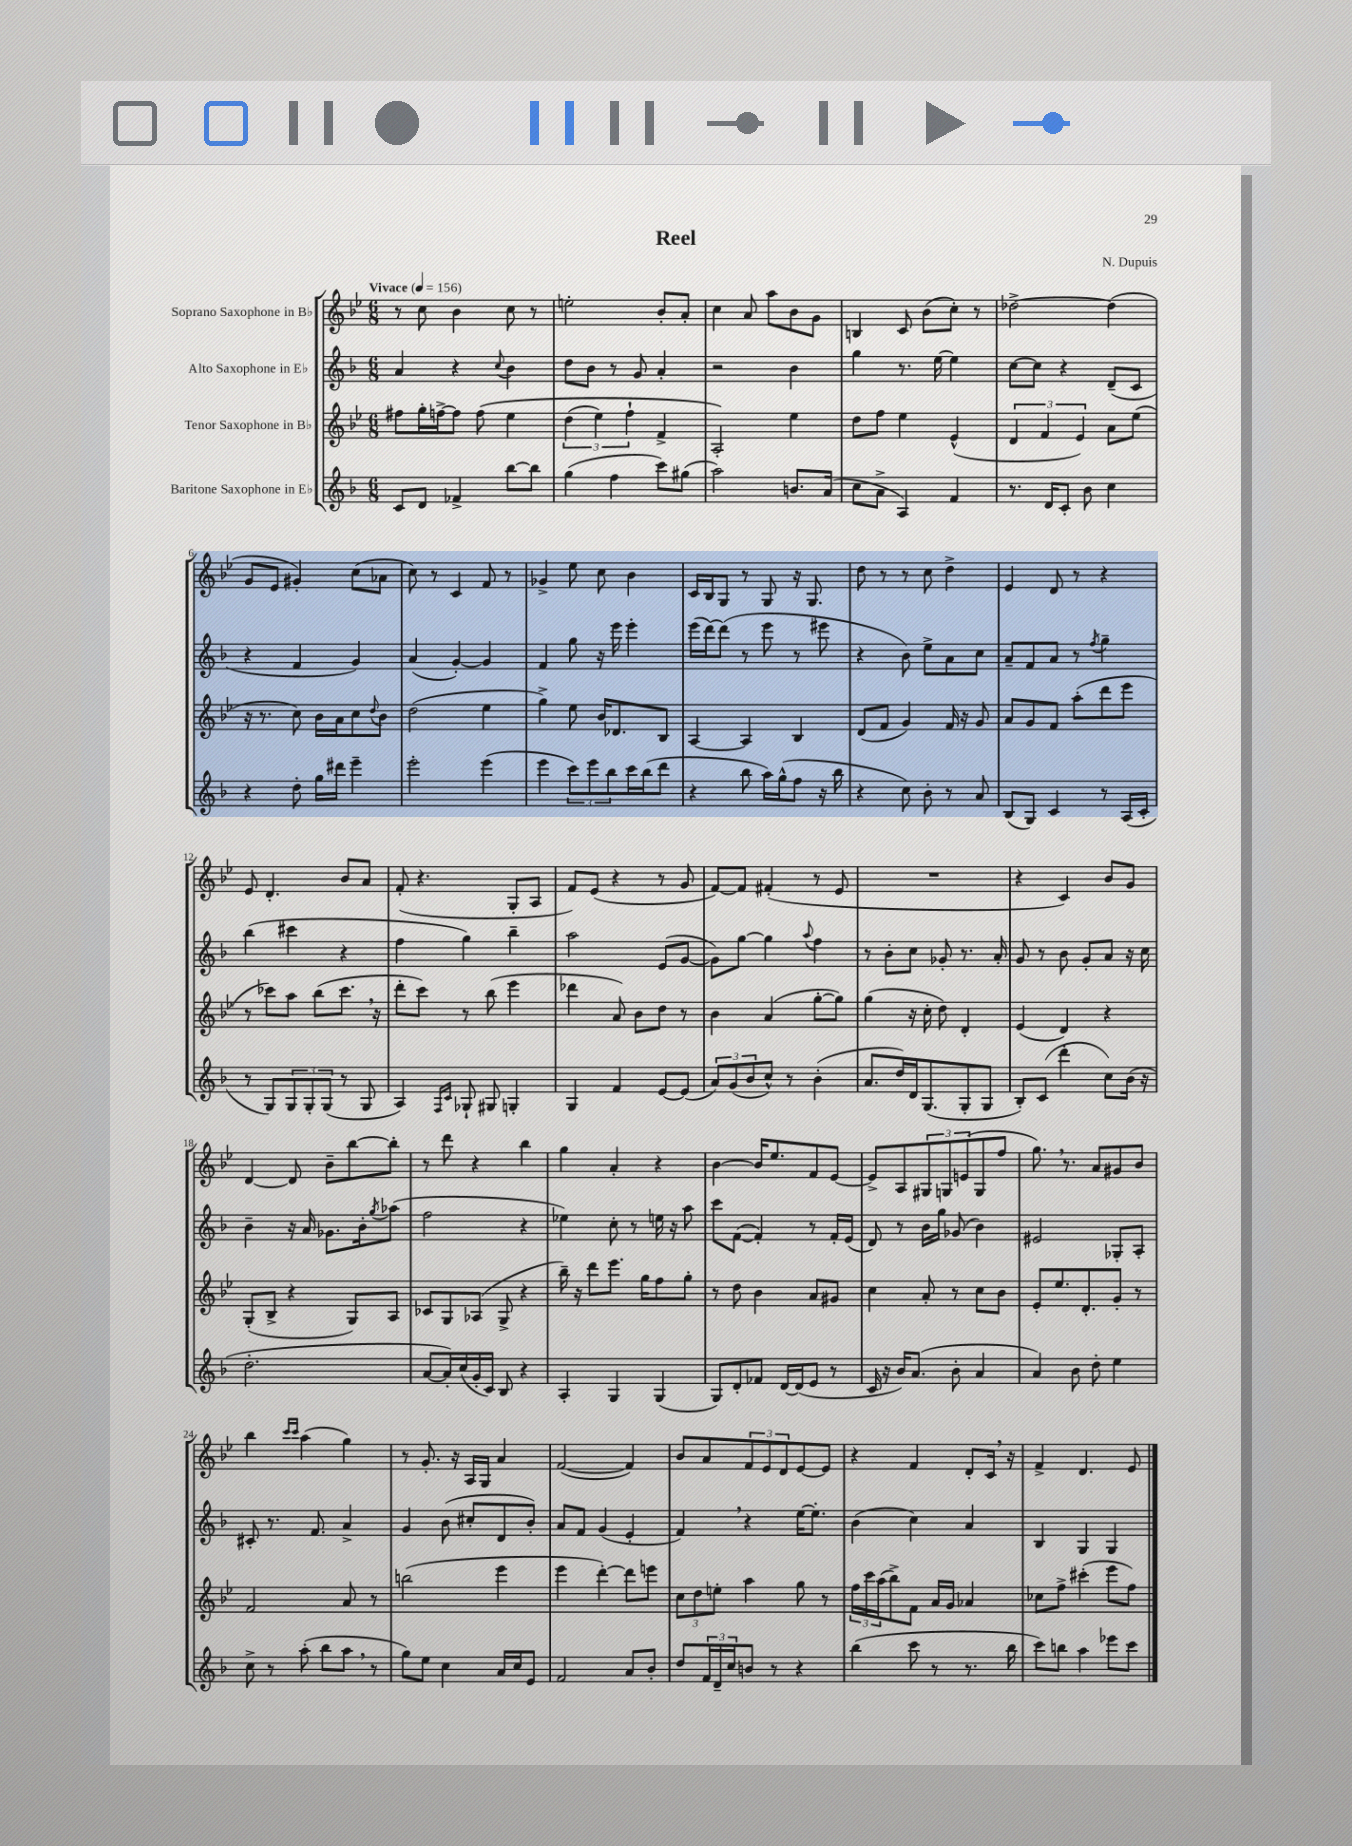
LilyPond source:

\header { title = "Reel" composer = "N. Dupuis" }
<<
\new StaffGroup <<
\new Staff = "s0" \with { instrumentName = "Soprano Saxophone in Bb" } {
    \clef treble \key bes \major \numericTimeSignature \time 6/8 \tempo "Vivace" 4 = 156
    r8 c''8 bes'4 c''8 r8 |
    e''2-. bes'8-. a'8-. |
    c''4 a'8 a''8 bes'8 g'8 |
    b4 c'8 bes'8( c''8-.) r8 |
    des''2~-> des''4( |
    g'8 ees'8 gis'4-.) c''8( aes'8 |
    c''8) r8 c'4 f'8 r8 |
    ges'4-> ees''8 c''8 bes'4 |
    c'16 bes16 g8 r8 g8 r16 g8. |
    d''8 r8 r8 c''8 d''4-> |
    ees'4 d'8 r8 r4 |
    ees'8 d'4.-. bes'8 a'8 |
    f'8-.( r4. g8-. a8 |
    f'8) ees'8( r4 r8 g'8 |
    f'8~) f'8 fis'4-.( r8 ees'8 |
    R2. |
    r4 c'4) bes'8 g'8 |
    d'4~ d'8 bes'8-- bes''8~ bes''8-. |
    r8 d'''8 r4 bes''4 |
    g''4 a'4-. r4 |
    bes'4~ bes'16 ees''8. f'8 ees'8~ |
    ees'8-> a8 \tuplet 3/2 { gis8 g8 e'8( } g8 f''8 |
    g''8.) \breathe r8. a'8 gis'8 bes'8 |
    bes''4 \grace { c'''16 c'''16 } a''4( g''4) |
    r8 g'8.-. r16 a16 g16 a'4 |
    f'2~( f'4) |
    bes'8 a'8 \tuplet 3/2 { f'8 ees'8 d'8 } ees'8~ ees'8 |
    r4 f'4 d'8-. c'16 \breathe r16 |
    f'4-> d'4. ees'8 \bar "|." |
}
\new Staff = "s1" \with { instrumentName = "Alto Saxophone in Eb" } {
    \clef treble \key f \major \numericTimeSignature \time 6/8
    a'4 r4 \appoggiatura { c''8 } bes'4 |
    d''8 bes'8 r8 g'8 a'4-. |
    r2 bes'4 |
    g''4 r8. e''16~ e''4 |
    c''8~ c''8 r4 d'8--( c'8 |
    r4 f'4 g'4) |
    a'4( g'4~-.) g'4 |
    f'4 g''8 r16 e'''16 e'''4-. |
    e'''16( d'''16~) d'''8( r8 e'''8 r8 eis'''8 |
    r4 bes'8) e''8-> a'8 c''8 |
    a'8-- f'8 a'8 r8 \acciaccatura { f''8 } g''4-- |
    bes''4( cis'''4 r4 |
    f''4 g''4) bes''4-- |
    a''2 e'8( g'8~ |
    g'8) g''8~ g''4 \appoggiatura { a''8 } f''4 |
    r8 bes'8-. c''8 ges'8-. r8. a'16-. |
    g'8 r8 bes'8 g'8-. a'8 r16 c''16 |
    bes'4-- r16 a'16 ges'8. bes'16-. \acciaccatura { g''8 } aes''8( |
    f''2 r4 |
    ees''4) c''8-. r8 e''16 r16 a''8 |
    c'''8 f'8~( f'4-.) r8 f'16-. e'16( |
    d'8) r8 bes'16 g''16 ges'8( bes'4) |
    eis'2 ges8-. a8-. |
    cis'8-. r8. f'8. a'4-> |
    g'4 bes'8( cis''8-. d'8 bes'8-.) |
    a'8 f'8 g'4( e'4-. |
    f'4) \breathe r4 e''16~ e''8.-. |
    bes'4( c''4) a'4 |
    bes4 g4 g4 \bar "|." |
}
\new Staff = "s2" \with { instrumentName = "Tenor Saxophone in Bb" } {
    \clef treble \key bes \major \numericTimeSignature \time 6/8
    fis''8 g''16-. f''16~-> f''8 f''8\( ees''4 |
    \tuplet 3/2 { d''4( ees''4) f''4-! } f'4-> |
    a2-.\) ees''4 |
    d''8 f''8 ees''4 ees'4-^( |
    \tuplet 3/2 { d'4 f'4 ees'4) } a'8 ees''8( |
    r16 r8. c''8) bes'16 a'16 c''8 \appoggiatura { d''8 } bes'8 |
    d''2( ees''4 |
    g''4->) ees''8 bes'16 des'8. bes8 |
    a4~ a4 bes4 |
    d'8( f'8 g'4) f'16 r16 g'8 |
    a'8 g'8 f'8 a''8-.( d'''8 ees'''8 |
    r8 ces'''8) a''8 bes''8( ces'''8. \breathe r16 |
    d'''8-. c'''8) r8 bes''8( ees'''4 |
    des'''4 a'8) bes'8 d''8 r8 |
    bes'4 a'4( g''8~-. g''8) |
    g''4( r16 c''16-. d''8) d'4-. |
    ees'4( d'4) r4 |
    g8-.( bes8-> r4 g8) a8 |
    ces'8 g8 aes8( g8-> r4 |
    bes''16--) r16 d'''8 ees'''8. g''16 f''8 g''8-. |
    r8 d''8 bes'4 a'8 gis'8 |
    c''4 a'8-. r8 c''8 bes'8 |
    ees'8-. ees''8. d'8.-. g'8-. r8 |
    f'2 a'8 r8 |
    b''2( ees'''4 |
    ees'''4 d'''4~-.) d'''8 e'''8 |
    \tuplet 3/2 { c''8 d''8 e''8-. } a''4 g''8 r8 |
    \tuplet 3/2 { f''16 c'''16 a''16( } bes''8->) f'8 a'16 g'16 aes'4 |
    ces''8 f''8-> cis'''4-.( ees'''8 f''8) \bar "|." |
}
\new Staff = "s3" \with { instrumentName = "Baritone Saxophone in Eb" } {
    \clef treble \key f \major \numericTimeSignature \time 6/8
    c'8 d'8 fes'4-> bes''8~ bes''8 |
    g''4( f''4 c'''8) gis''8( |
    a''2) b'8. a'16( |
    c''8 a'8-> a4) f'4 |
    r8. d'16 c'8-. bes'8 c''4 |
    r4 d''8-. g''16 dis'''16 e'''4-- |
    e'''2-. e'''4( |
    e'''4 \tuplet 3/2 { c'''8) e'''8 bes''8 } c'''16 bes''16( d'''8 |
    r4 bes''8 a''16) g''16-^( f''8 r16 bes''16 |
    r4 c''8) bes'8-. r8 a'8 |
    bes8( g8) c'4 r8 a16( c'16-. |
    r8 g8) \tuplet 3/2 { g8 g8-. g8( } r8 g8 |
    a4) \grace { f16 c'16 } ges8-! gis8 g4-. |
    g4 f'4 e'8~ e'8( |
    \tuplet 3/2 { a'8) g'8( bes'8 } c''8-^) r8 bes'4-.( |
    a'8. d''16) d'16 g8.( g8-. g8 |
    bes8-.) c'8( d'''4-. c''8) bes'16( r16 |
    d''2.-. |
    a'8~ a'16-.) c''16( g'16-. c'16) bes8 r4 |
    a4-. g4 g4( |
    g8) d'8-. fes'8 d'16~ d'16( e'8 r8 |
    c'16 r16 bes'16) a'8.( bes'8-. a'4 |
    a'4) bes'8 d''8-. e''4 |
    c''8-> r8 a''8-.( bes''8 a''8 \breathe r8 |
    g''8) e''8 c''4 a'16 c''16 e'8 |
    f'2 a'8 bes'8-. |
    d''8 \tuplet 3/2 { f'16 d'16-- c''16 } b'8 r8 r4 |
    bes''4( c'''8 r8 r8. bes''16 |
    c'''8) b''8 a''4 ees'''8 c'''8 \bar "|." |
}
>>
>>
